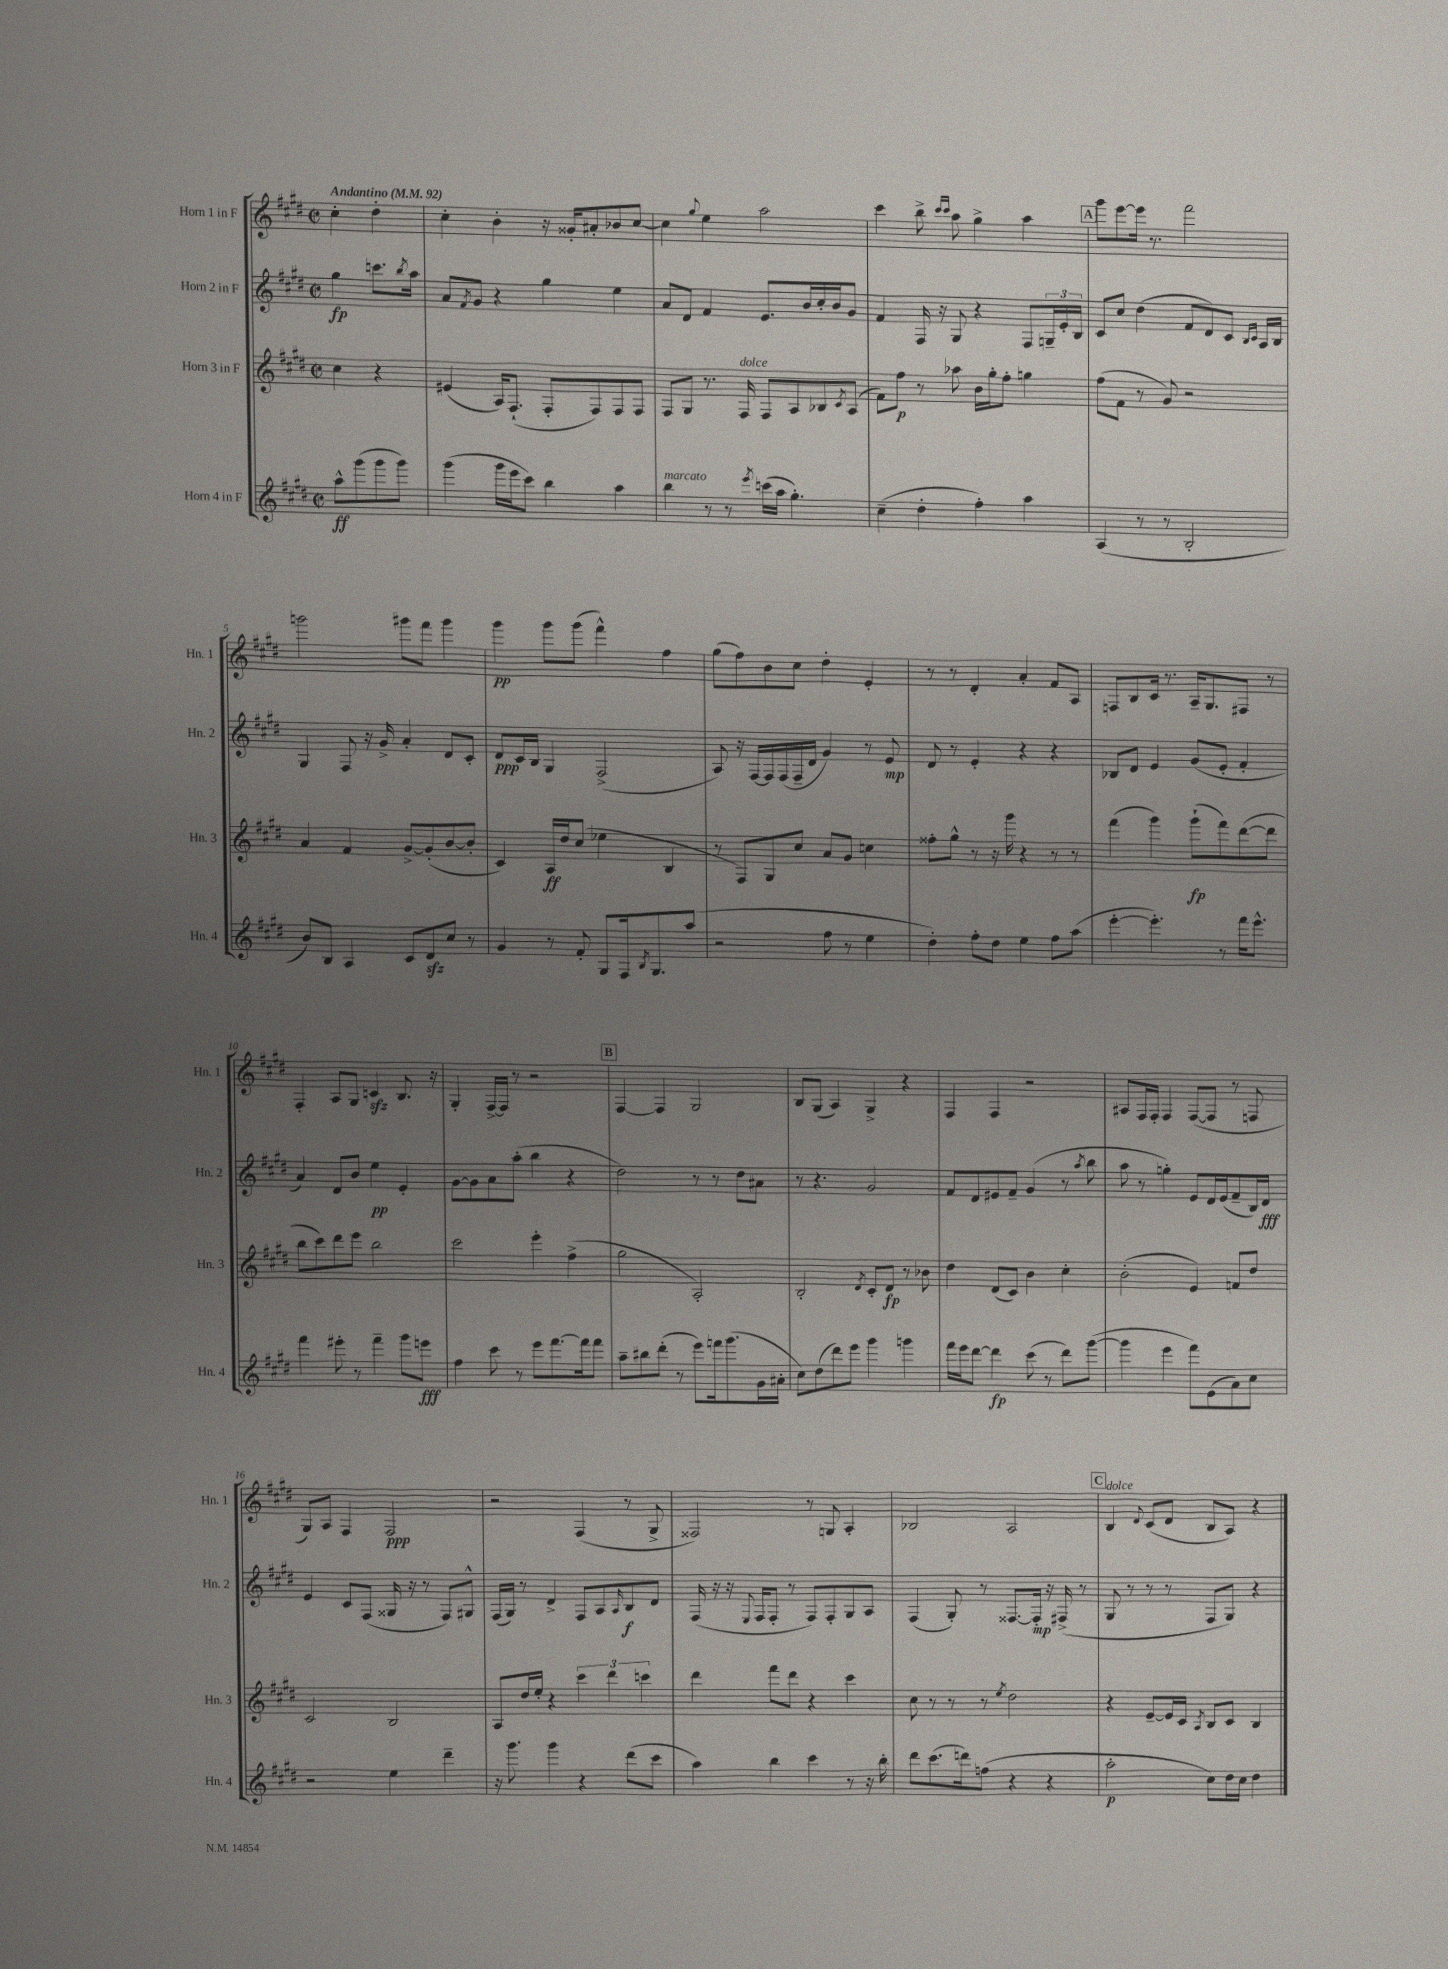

**kern	**kern	**kern	**kern
*staff4	*staff3	*staff2	*staff1
*clefG2	*clefG2	*clefG2	*clefG2
*k[f#c#g#d#]	*k[f#c#g#d#]	*k[f#c#g#d#]	*k[f#c#g#d#]
*M2/2	*M2/2	*M2/2	*M2/2
*met(c|)	*met(c|)	*met(c|)	*met(c|)
*MM92	*MM92	*MM92	*MM92
8aa^^	4cc#	4gg#	4cc#'
(8ggg#	.	.	.
8ggg#	4r	8.ccc	4dd#'
8ggg#)	.	.	.
.	.	8qbb	.
.	.	16aa	.
=	=	=	=
(4ggg#	(4e#	8a	4cc#'
.	.	8qf#	.
.	.	8g#	.
16ggg#	16A)	4r	4b'
16eee	(8.F#`	.	.
8ccc#)	.	.	.
4bb	8F#'	4gg#	16r
.	.	.	16g##'
.	8F#)	.	8a#'
4aa	8F#	4ee	8b-
.	8F#	.	[8cc#
=	=	=	=
4bb	8F#	8a	4cc#]
.	8G#	8d#	.
.	.	.	8qqgg#
8r	8.r	4f#	4ee
8r	.	.	.
.	16F#	.	.
8qeee	.	.	.
(16ccc	8F#	8.e	2aa
16aa	.	.	.
4.gg#')	8A	.	.
.	.	16b	.
.	8B-	16cc#'	.
.	.	16b	.
.	8qc#	.	.
.	(8A	8g#	.
=	=	=	=
(4cc#~	8f#)	4f#	4ccc#
.	8ff#	.	.
4dd#'	8r	16F#	8bb^
.	.	16r	.
.	.	.	16qqccc#
.	.	.	16qqccc#
.	8aa-	8G#	8aa
4ff#')	16b	4r	4gg#^
.	16gg#'	.	.
.	8ff#'	.	.
4aa	4gg	8F#	4aa
.	.	24G~	.
.	.	24e'	.
.	.	24B	.
=	=	=	=
(4A	(8ff#	8c#	8ggg#
.	8f#	8cc#	[8eee
8r	8r	(4dd#	16eee]
.	.	.	8.r
8r	8g#)	.	.
2B'	2r	8f#	2fff#
.	.	8d#)	.
.	.	8c#	.
.	.	16qqB	.
.	.	16qqc#	.
.	.	16A	.
.	.	16B	.
=	=	=	=
8b)	4a	4G#	2ggg
8B	.	.	.
4A	4f#	8F#	.
.	.	16r	.
.	.	16g#^	.
8c#	[8g#^	4a'	8ggg#
8d#	(8g#']	.	8fff#
8cc#	[8b	8d#	4ggg#
8r	8b']	8c#'	.
=	=	=	=
4g#	4c#)	8d#	4ggg#
.	.	16c#	.
.	.	16B	.
8r	16A	4G#	8ggg#
.	16dd#	.	.
8f#'	(8cc#	.	(8ggg#
8G#	4ee-	(2F#^	4fff#^^)
16F#	.	.	.
8qB	.	.	.
8.G#	.	.	.
.	4B	.	4ff#
(8aa	.	.	.
=	=	=	=
2r	8r	8A)	(8gg#
.	8F#)	16r	8ff#)
.	.	[16F#	.
.	8G#	16F#]	8b
.	.	(16F#	.
.	8cc#	16F#~	8cc#
.	.	16d#	.
8ff#	8a	4g#)	4dd#'
8r	8g#	.	.
4ee	4cc	8r	4e'
.	.	8e	.
=	=	=	=
4dd#')	8ff##'	8d#	8r
.	8gg#^^	8r	8r
8ff#'	8r	4e'	4d#'
8dd#	16r	.	.
.	16ggg#	.	.
4ee	4r	4r	4a'
8ff#	8r	4r	8f#
(8aa	8r	.	8A
=	=	=	=
[4eee'	(4fff#	8B-	8F
.	.	8d#	8B
4.eee'])	4ggg#)	4e	16c#
.	.	.	8.r
.	(8ggg#`	(8g#	16A~
.	.	.	8.G#
8r	8fff#)	8e'	.
16fff#	([8ddd#	4f#'	8F#
8.eee^^	.	.	.
.	8ddd#]	.	8r
=	=	=	=
4fff#	8bb	4a)	4F#'
.	8ccc#)	.	.
8eee#'	8ddd#	8d#	8A
8r	8eee	8b	8G#
4fff#~	2bb	4ee	4c
8ggg#	.	4e'	8.B
8eee	.	.	.
.	.	.	16r
=	=	=	=
4ff#	2ccc#	[8g#	4G#'
.	.	8g#]	.
8ccc#	.	8a	[16F#^
.	.	.	16F#]
8r	.	(8aa'	8r
8eee	4eee'	4bb	2r
[8.fff#	.	.	.
.	(4ff#^	4r	.
16fff#]	.	.	.
8fff#	.	.	.
=	=	=	=
8aa~	2gg#	2dd#)	[4F#
8bb#	.	.	.
(8ddd#'	.	.	4F#]
8r	.	.	.
8eee)	2A')	8r	2G#
16fff	.	8r	.
(8.ggg#	.	.	.
.	.	8dd#	.
16g#	.	8a#	.
16a#'	.	.	.
=	=	=	=
8cc#)	2B'	8r	8B
(8dd#	.	4.r	(8G#
8ddd#)	.	.	4A)
8eee	.	.	.
.	8qd#	.	.
4ggg#	8c#'	2g#	4G#^
.	8d#	.	.
4ggg	8r	.	4r
.	8b-	.	.
=	=	=	=
16fff#	4dd#	8f#	4F#
16eee	.	.	.
[8ddd#	.	8d#	.
4ddd#]	(8d#	8e#	4F#
.	8c#)	8f#~	.
(8ccc#	4b	(4g#	2r
8r	.	.	.
8ddd#)	4cc#'	8r	.
.	.	8qaa	.
([8ggg#	.	8bb	.
=	=	=	=
4ggg#]	(2b'	8aa	8A#
.	.	8r	16F#
.	.	.	16F#'
4eee	.	4gg')	4F#
8fff#)	4e)	8e	([8F#
(8e	.	16d#	8F#]
.	.	(16e	.
8a)	8f	8f#~	8r
8cc#	8dd#	16B)	8F
.	.	16d#	.
=	=	=	=
2r	2c#	4e	8G#)
.	.	.	8A
.	.	8c#	4F#
.	.	(8F#	.
4ee	2B	16G##	2F#
.	.	16r	.
.	.	8r	.
4ddd#~	.	8F#)	.
.	.	8G#^^	.
=	=	=	=
16r	8A	(16F#	2r
8.ggg#	.	16G#)	.
.	16dd#	8r	.
.	16ee'	.	.
4ggg#	4r	4d#^	.
4r	6ccc#	8F#	(4F#
.	.	8A	.
.	6ddd#	.	.
.	.	16qqA	.
(8ddd#	.	8B	8r
.	6ccc	.	.
8ccc#	.	8d#	8G#^
=	=	=	=
4aa)	4ddd#	(16F#	2F##)
.	.	16r	.
.	.	16r	.
.	.	8qqE	.
.	.	16F#	.
4bb	8fff#	8F#'	.
.	8ddd#	8r	.
4ccc#	4r	8F#)	8r
.	.	8F#'	8G
8r	4ccc#	8G#	4A'
16r	.	8A	.
16bb'	.	.	.
=	=	=	=
8ddd#	8cc#	(4F#	2B-
(8.ccc#	8r	.	.
.	8r	8G#')	.
16ddd)	.	.	.
(8ff	8r	8r	.
.	8qee	.	.
4r	2dd#	[8.F##	2A
.	.	16F##']	.
4r	.	16r	.
.	.	(16F#^	.
.	.	8r	.
=	=	=	=
2aa'	4r	8G#	4B
.	.	8r	.
.	.	.	8qqd#
.	[8e~	8r	(8c#
.	16e]	8r	8d#
.	16c#	.	.
.	8qA	.	.
8cc#)	8B	8F#	8B
16dd#	8c#	8G#)	8A)
16cc#	.	.	.
4dd#	4B	4r	4r
==	==	==	==
*-	*-	*-	*-
